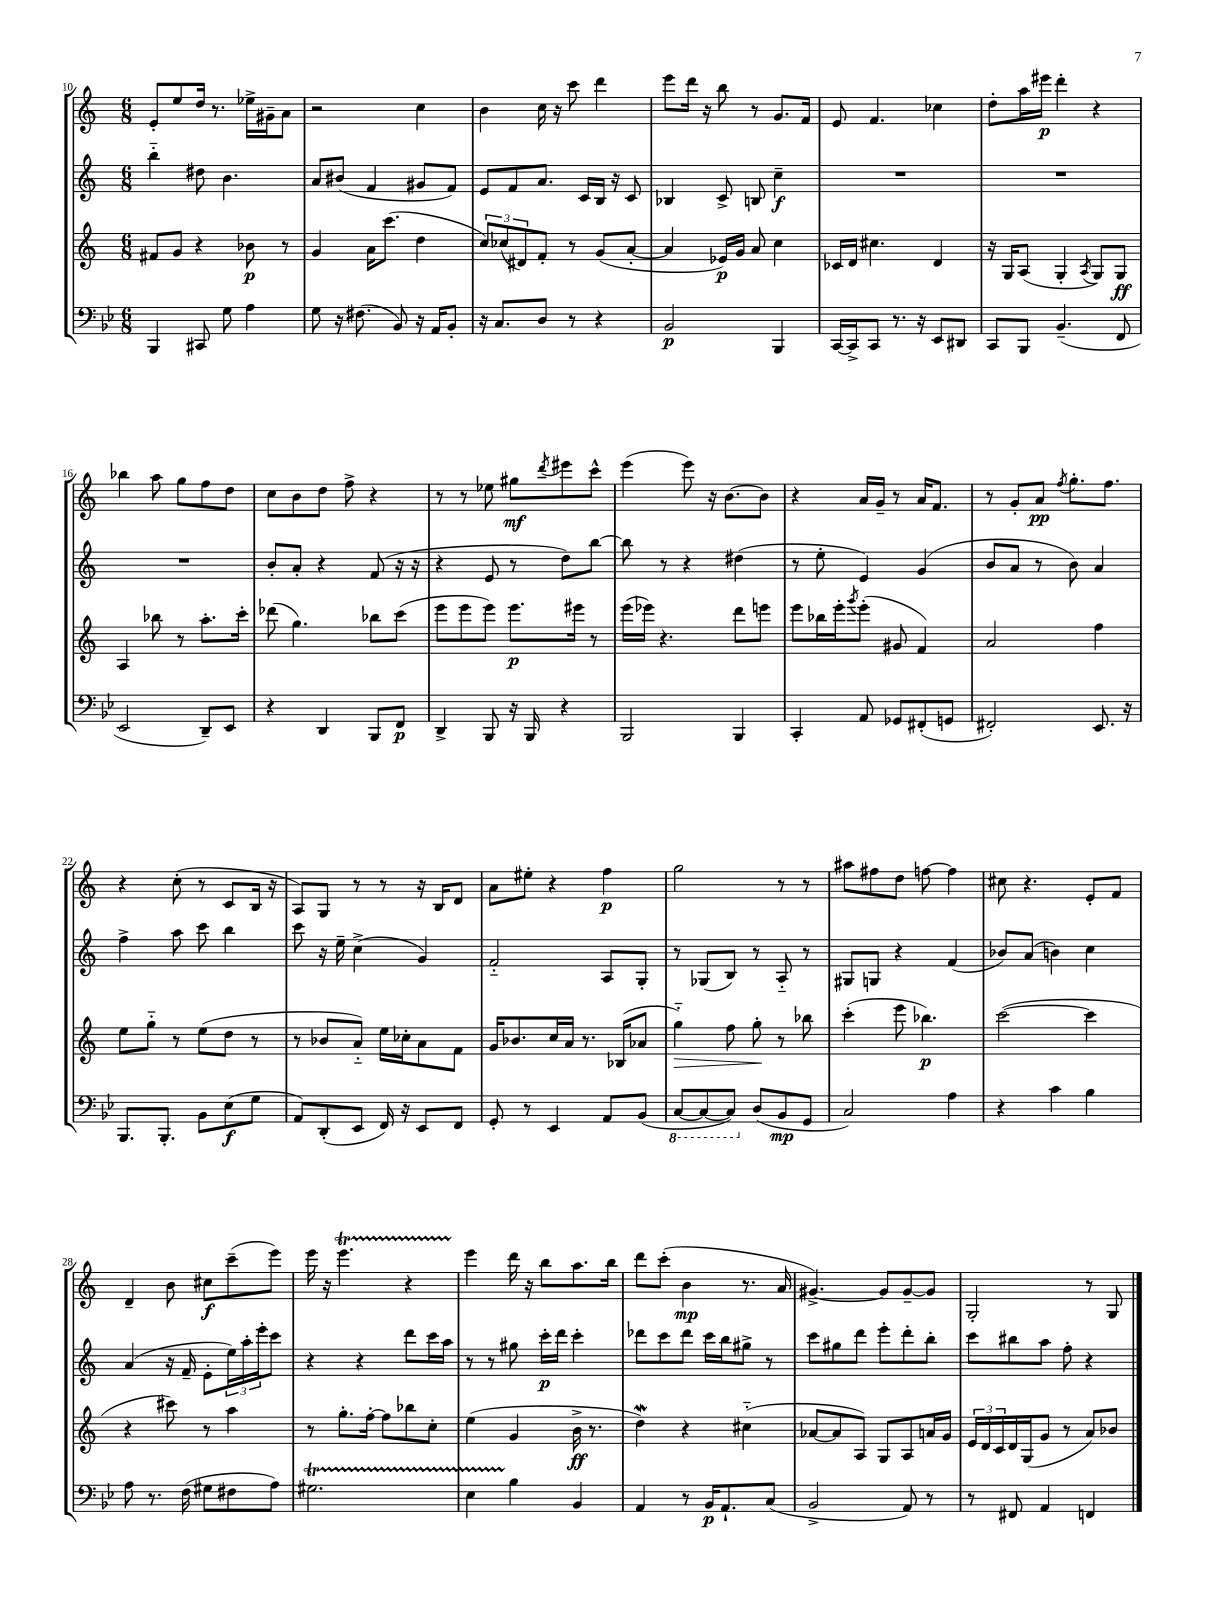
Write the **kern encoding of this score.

**kern	**kern	**kern	**kern
*staff4	*staff3	*staff2	*staff1
*clefF4	*clefG2	*clefG2	*clefG2
*k[b-e-]	*k[]	*k[]	*k[]
*M6/8	*M6/8	*M6/8	*M6/8
4BBB-	8f#	4bb'~	8e'
.	8g	.	8ee
8CC#	4r	8dd#	16dd
.	.	.	8.r
8G	.	4.b	.
4A	8b-	.	16ee-^
.	.	.	16g#~
.	8r	.	8a
=	=	=	=
8G	4g	8a	2r
16r	.	(8b#	.
(8.F#	.	.	.
.	16a	4f	.
.	(8.ccc	.	.
8BB-)	.	.	.
16r	4dd	8g#	4cc
16AA	.	.	.
8BB-'	.	8f)	.
=	=	=	=
16r	12cc)	8e	4b
8.C	.	.	.
.	(12cc-	.	.
.	.	8f	.
.	12d#)	.	.
8D	8f'	8.a	16cc
.	.	.	16r
8r	8r	.	8ccc
.	.	16c	.
4r	(8g	16B	4ddd
.	.	16r	.
.	[8a'	8c	.
=	=	=	=
2BB-	4a]	4B-	8eee
.	.	.	16ddd
.	.	.	16r
.	16e-)	8c^	8bb
.	16g	.	.
.	8a	8B	8r
4BBB-	4cc	4cc~	8.g
.	.	.	16f
=	=	=	=
[16CC	16c-	2.r	8e
16CC^]	16d	.	.
8CC	4.cc#	.	4.f
8.r	.	.	.
16r	.	.	.
8EE-	4d	.	4cc-
8DD#	.	.	.
=	=	=	=
8CC	16r	2.r	8dd'
.	16G	.	.
8BBB-	(8A	.	16aa
.	.	.	16eee#
(4.BB-~	4G'	.	4ddd'
.	8qA	.	.
.	8G)	.	4r
8FF	8G	.	.
=	=	=	=
2EE-	4A	2.r	4bb-
.	8bb-	.	8aa
.	8r	.	8gg
8DD~)	8.aa'	.	8ff
8EE-	.	.	8dd
.	16ccc'	.	.
=	=	=	=
4r	(8ddd-	8b'	8cc
.	4.gg)	8a'	8b
4DD	.	4r	8dd
.	.	.	8ff^
8BBB-	8bb-	(8f	4r
8FF	(8ccc	16r	.
.	.	16r	.
=	=	=	=
4DD^	8eee	4r	8r
.	8eee	.	8r
8BBB-	8eee)	8e	8ee-
16r	8.eee	8r	8gg#
16BBB-	.	.	.
.	.	.	8qddd
4r	.	8dd)	8eee#
.	16eee#	.	.
.	8r	[8bb	8ccc^^
=	=	=	=
2BBB-	(16eee	8bb]	(4eee
.	16eee-)	.	.
.	4.r	8r	.
.	.	4r	8eee)
.	.	.	16r
.	.	.	[8.b
4BBB-	8ddd	(4dd#	.
.	8eee	.	8b]
=	=	=	=
4CC'	8eee	8r	4r
.	16bb-	8ee'	.
.	16eee'	.	.
.	8qggg	.	.
8AA	(8eee'	4e)	16a
.	.	.	16g~
8GG-	8g#	.	8r
(8FF#'	4f)	(4g	16a
.	.	.	8.f
8GG	.	.	.
=	=	=	=
2FF#')	2a	8b	8r
.	.	8a	8g'
.	.	8r	8a
.	.	.	8qff
.	.	8b)	8.gg'
8.EE-	4ff	4a	.
.	.	.	8.ff
16r	.	.	.
=	=	=	=
8.BBB-	8ee	4ff^	4r
.	8gg'~	.	.
8.BBB-'	.	.	.
.	8r	8aa	(8cc'
8BB-	(8ee	8ccc	8r
(8E-	8dd	4bb	8c
8G	8r	.	16B
.	.	.	16r
=	=	=	=
8AA)	8r	8ccc	8A)
(8DD'	8b-	16r	8G
.	.	16ee~	.
8EE-	8a'~)	(4cc^	8r
16FF)	16ee	.	8r
16r	16cc-'	.	.
8EE-	8a	4g)	16r
.	.	.	16B
8FF	8f	.	8d
=	=	=	=
8GG'	16g	2f'~	8a
.	8.b-	.	.
8r	.	.	8ee#'
4EE-	16cc	.	4r
.	16a	.	.
.	8.r	.	.
8AA	.	8A	4ff
.	(16B-	.	.
(8BB-	8a-	8G'	.
=	=	=	=
[8CC	4gg'~)	8r	2gg
8CC_	.	(8G-	.
8CC])	8ff	8B)	.
(8D	8gg'	8r	.
8BB-	8r	8A'~	8r
8GG	8bb-	8r	8r
=	=	=	=
2C)	(4ccc'	8G#	8aa#
.	.	8G	8ff#
.	8eee	4r	8dd
.	4.bb-)	.	[8ff
4A	.	(4f	4ff]
=	=	=	=
4r	([2ccc	8b-)	8cc#
.	.	(8a	4.r
4c	.	4b)	.
4B-	4ccc]	4cc	8e'
.	.	.	8f
=	=	=	=
8A	4r	(4a	4d~
8.r	.	.	.
.	8ccc#)	16r	8b
(16F	.	16f~	.
8G#	8r	8e'	8cc#
8F#	4aa	24ee)	(8ccc~
.	.	24aa'	.
.	.	24eee'	.
8A)	.	8ccc	8eee)
=	=	=	=
2.G#	8r	4r	16eee
.	.	.	16r
.	8.gg'	.	4.eee
.	.	4r	.
.	[16ff'	.	.
.	8ff]	.	.
.	8bb-	8ddd	4r
.	8cc'	16ccc	.
.	.	16aa	.
=	=	=	=
4E-	(4ee	8r	4eee
.	.	8r	.
4B-	4g	8gg#	16ddd
.	.	.	16r
.	.	16ccc'	8bb
.	.	16ddd	.
4BB-	16b^	4ccc'	8.aa
.	8.r	.	.
.	.	.	16bb
=	=	=	=
4AA	4dd)	8ddd-	8ddd
.	.	8ccc	(8ccc'
8r	4r	8ddd-	4b
16BB-	.	16ccc	.
8.AA`	.	16bb	.
.	(4cc#'~	8gg#^	8.r
(8C	.	8r	.
.	.	.	16a
=	=	=	=
2BB-^	[8a-	8ccc	[4.g#^)
.	8a-]	8gg#	.
.	8A)	8ddd	.
.	8G	8eee'	8g#]
8AA)	8A	8ddd'	[8g#~
8r	16a	8bb'	8g#]
.	16g	.	.
=	=	=	=
8r	24e	8ccc	2G'
.	24d	.	.
.	24c	.	.
8FF#	16d	8bb#	.
.	(16G	.	.
4AA	8g	8aa	.
.	8r	8ff'	.
4FF	8a)	4r	8r
.	8b-	.	8G
==	==	==	==
*-	*-	*-	*-
